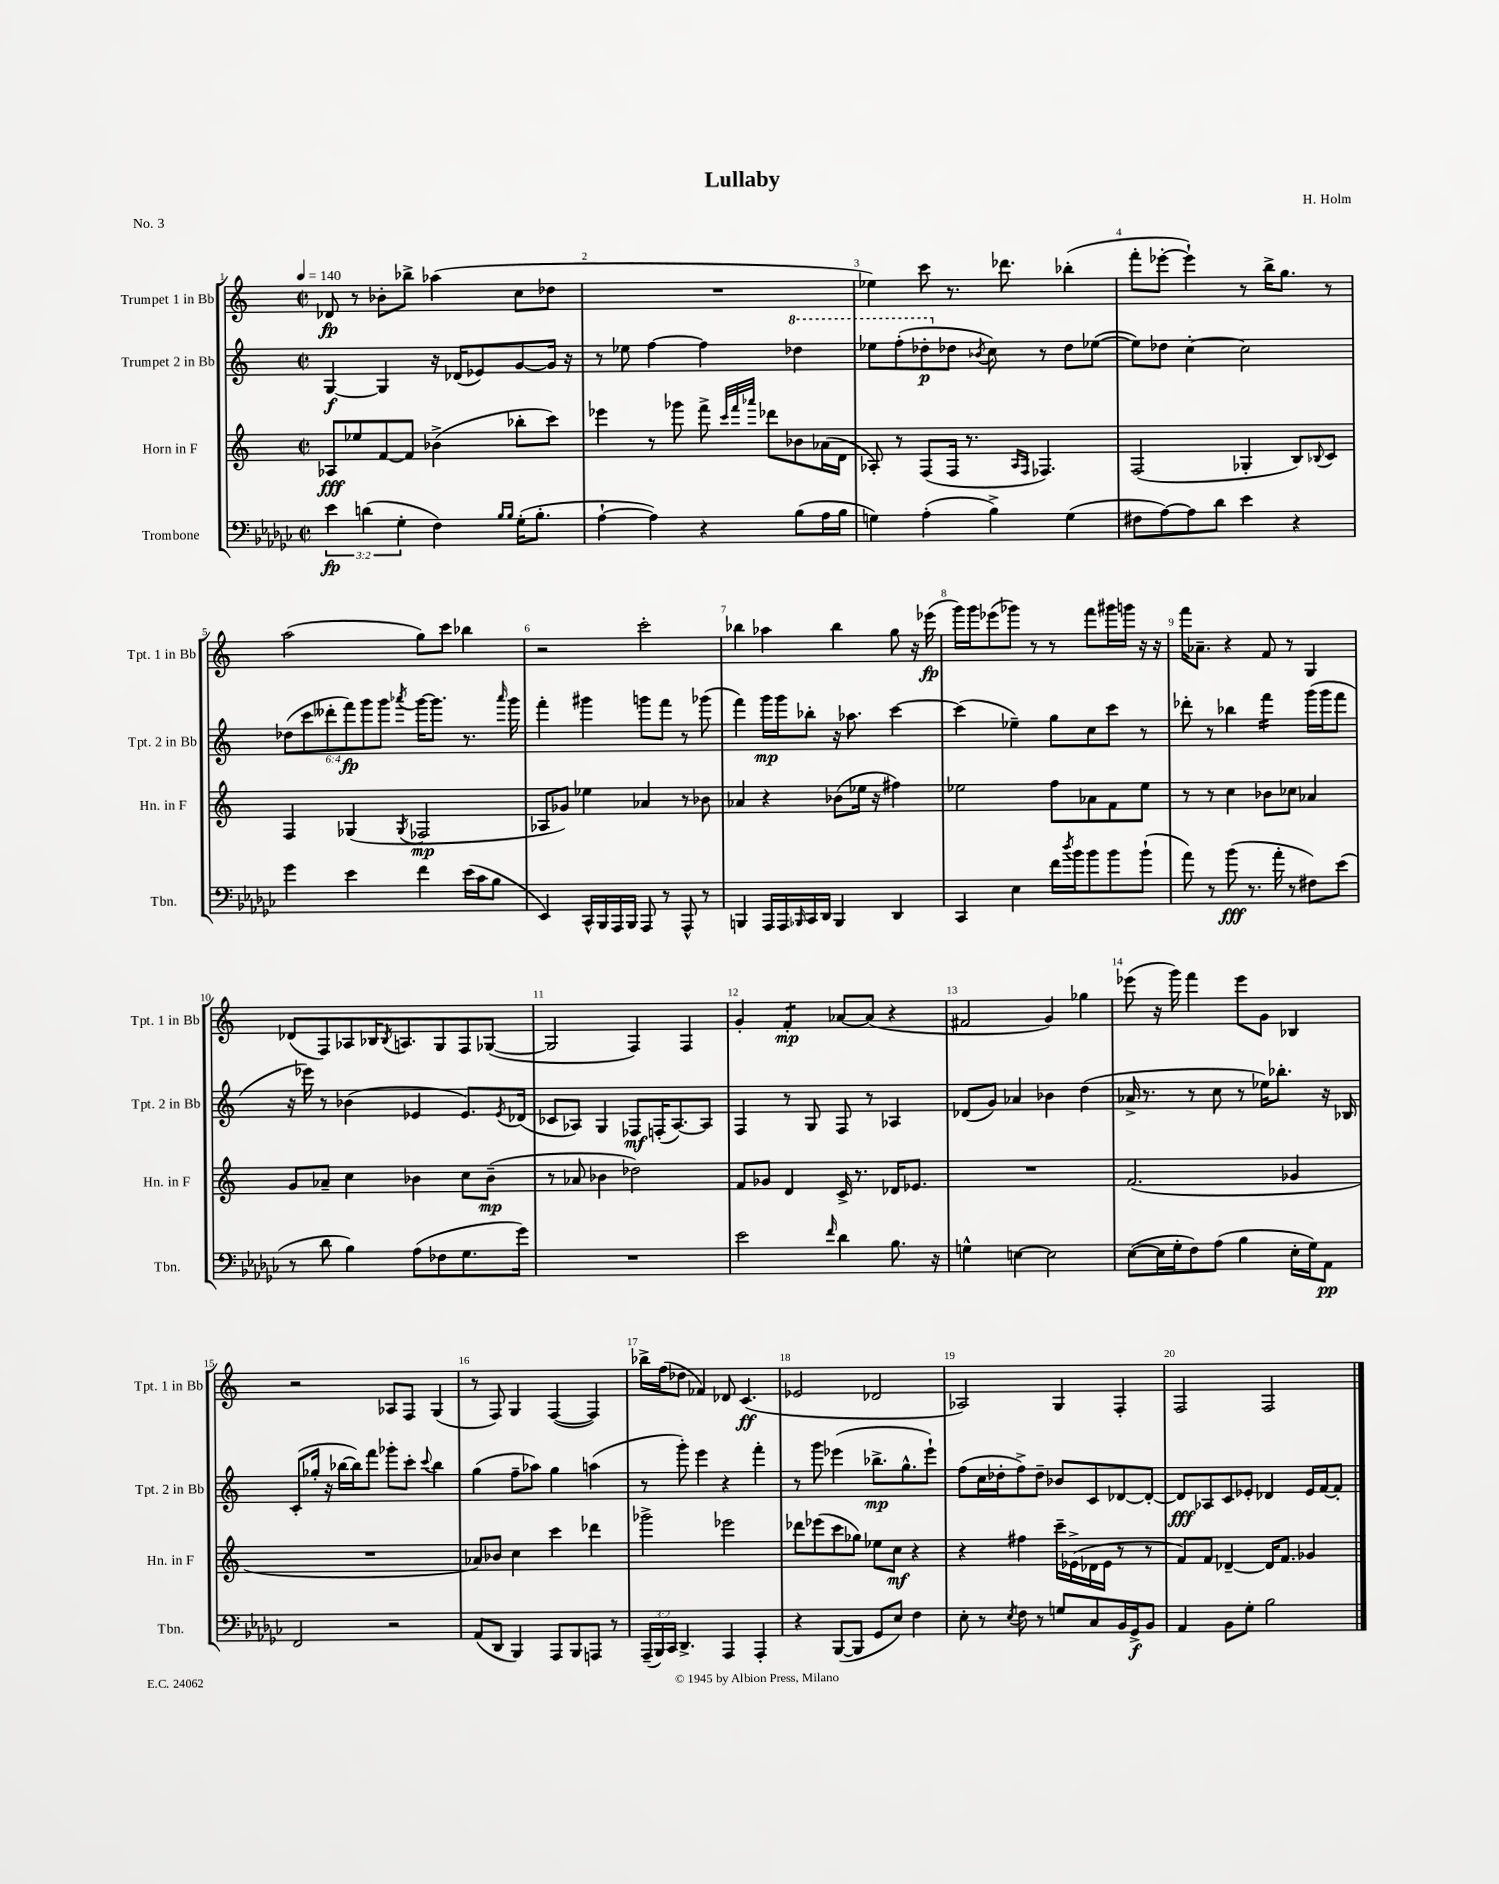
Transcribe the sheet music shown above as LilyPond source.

\header { title = "Lullaby" composer = "H. Holm" piece = "No. 3" }
<<
\new StaffGroup <<
\new Staff = "s0" \with { instrumentName = "Trumpet 1 in Bb" shortInstrumentName = "Tpt. 1 in Bb" } {
    \clef treble \key c \major \defaultTimeSignature \time 2/2 \tempo 4 = 140
    des'8\fp r8 bes'8-. bes''8-> aes''4( c''8 des''8 |
    R1 |
    ees''4) c'''8 r8. des'''8. bes''4-.( |
    f'''8-. ees'''8~-. ees'''4-!) r8 b''16-> g''8. r8 |
    a''2( g''8) c'''8 bes''4 |
    r2 c'''2-. |
    bes''4 aes''4 bes''4 g''8 r16 ees'''16\fp( |
    g'''16) g'''16 ees'''8( ges'''8) r8 r8 f'''8 gis'''16 g'''16 r16 r16 |
    f'''16 aes'8.-- r4 f'8 r8 g4 |
    des'8( f8) aes8 bes16 \acciaccatura { bes8 } a8. g8 f8 ges8~( |
    ges2 f4) f4 |
    g'4-. f'4:8-.\mp aes'8~ aes'8( r4 |
    fis'2 g'4) ges''4 |
    ees'''8( r16 g'''16) f'''4 ees'''8 g'8 bes4 |
    r2 aes8 f8 g4( |
    r8 f8) g4 f4~( f4) |
    bes''16-> f''16( des''8 fes'4) des'8 c'4.\ff( |
    ees'2 des'2 |
    aes2) g4 f4-. |
    f2 f2 \bar "|." |
}
\new Staff = "s1" \with { instrumentName = "Trumpet 2 in Bb" shortInstrumentName = "Tpt. 2 in Bb" } {
    \clef treble \key c \major \defaultTimeSignature \time 2/2 \override Staff.TupletNumber.text = #tuplet-number::calc-fraction-text
    g4~\f g4 r16 des'16( ees'8) g'8~ g'16 r16 |
    r8 ees''8 f''4~ f''4 \ottava #1 des'''4 |
    ees'''8 f'''8-.( des'''8-.\p \ottava #0 des''8 \acciaccatura { bes'8 } c''8) r8 des''8 ees''8~( |
    ees''8) des''8 c''4~-. c''2 |
    \tuplet 6/4 { des''8( c'''8 deses'''8-. f'''8\fp) g'''8 g'''8 } \acciaccatura { aes'''8 } g'''16~ g'''8. r8. \grace { aes'''16 } g'''16 |
    f'''4-. gis'''4 g'''8 f'''8 r8 ges'''8( |
    f'''4) g'''16\mp g'''16 bes''8-. r16 aes''8. c'''4~ |
    c'''4( ees''4--) g''8 c''8 c'''8 r8 |
    des'''8-. r8 bes''4 f'''4:16 g'''16( g'''16 f'''8 |
    r16 ees'''16) r8 bes'4( ees'4 ees'8.) \acciaccatura { ees'8 } des'16( |
    ces'8 aes8) g4 fes8\mf f16-.( aes8.~) aes8 |
    f4 r8 g8 f8 r8 aes4 |
    des'8( g'8) aes'4 bes'4 d''4( |
    aes'16-> r8. r8 c''8 r8 ees''16) bes''8.-. r16 bes16 |
    c'8-.( ges''16-. r16 bes''16~ bes''16) f'''8 ges'''8-. c'''8-. \appoggiatura { c'''8 } bes''4 |
    g''4( f''8-- aes''8) g''4 a''4( |
    r8 g'''8-.) e'''4 r4 f'''4-. |
    r8 g'''8 ees'''4( bes''8.->\mp g''8.-^ ees'''8-!) |
    f''8( c''16 des''16-. f''8->) des''8-- bes'8 c'8 des'8~ des'8~-. |
    des'8\fff aes8 c'8 ees'8-. des'4 ees'16 f'16~ f'8-. \bar "|." |
}
\new Staff = "s2" \with { instrumentName = "Horn in F" shortInstrumentName = "Hn. in F" } {
    \clef treble \key c \major \defaultTimeSignature \time 2/2
    aes8\fff ees''8 f'8~ f'8 bes'4->( bes''8-. c'''8) |
    ees'''4 r8 ges'''8 f'''8-> \grace { c'''32 f'''32 aes'''32 } des'''8 bes'8 aes'16( d'16 |
    aes8-.) r8 f8( f16 r8. \grace { aes16 f16 } fes4.) |
    f2( ges4-. b8) \appoggiatura { bes8 } c'8 |
    f4 ges4( \acciaccatura { ges8 } fes2\mp |
    aes8 ges'8) ees''4 aes'4 r8 bes'8 |
    aes'4 r4 bes'8( ees''16 r16 fis''4) |
    ees''2 f''8 aes'8 f'8 ees''8 |
    r8 r8 c''4 bes'8 ces''8 aes'4 |
    g'8 aes'8-- c''4 bes'4 c''8 bes'8--\mp( |
    r8 aes'8 bes'4 des''2) |
    f'8 ges'8 d'4 c'16-> r8. des'16 ees'8. |
    R1 |
    f'2.( ges'4 |
    R1 |
    aes'8) bes'8 c''4 c'''4 des'''4 |
    ges'''2-> ees'''2 |
    des'''8 ees'''8( c'''8 ges''8) ees''8 c''8\mf r4 |
    r4 fis''4 c'''16-- ees'16->( des'16 ees'16 r8 r8 |
    f'8) f'8 des'4~-- des'16 f'8. ges'4 \bar "|." |
}
\new Staff = "s3" \with { instrumentName = "Trombone" shortInstrumentName = "Tbn." } {
    \clef bass \key ges \major \defaultTimeSignature \time 2/2 \override Staff.TupletNumber.text = #tuplet-number::calc-fraction-text
    \tuplet 3/2 { ees'4\fp d'4( ges4-. } f4) \grace { bes16 bes16 } ges16-.( bes8.-. |
    aes4~-! aes4) r4 bes8( aes16 bes16 |
    g4) aes4-.( bes4->) g4( |
    fis8 aes8~) aes8 des'8 ees'4 r4 |
    ges'4 ees'4 f'4 ees'16( ces'16 bes8 |
    ees,4) ces,16-^ bes,,16 aes,,16 bes,,16 aes,,8 r8 aes,,8-^ r8 |
    b,,4 aes,,16 aes,,16 \grace { bes,,16 } ces,16 des,16 bes,,4 des,4 |
    ces,4 ees4 f'16 \acciaccatura { des''8 } bes'16 bes'8 bes'8 bes'8-!( |
    aes'8) r8 bes'8\fff( r8. aes'16-. r8 fis8) ees'8( |
    r8 des'8 bes4) aes8( fes8 ges8. ges'16) |
    R1 |
    ees'2 \grace { f'16 } des'4 bes8. r16 |
    g4-^ e4~ e2 |
    ees8~( ees16 ges16-. f8) aes8( bes4 ees16-. ges16) aes,8\pp |
    f,2 r2 |
    aes,8( des,8 bes,,4) aes,,8 bes,,8 a,,8 r8 |
    \tuplet 3/2 { aes,,16--( bes,,16) ces,16 } des,4.-> aes,,4 aes,,4-. |
    r4 bes,,8~( bes,,8 ges,8 ees8) f4 |
    ees8-. r8 \acciaccatura { ees8 } f8 r8 g8 ces8 bes,16 ges,16->\f bes,8 |
    aes,4 bes,8 ges8-. bes2 \bar "|." |
}
>>
>>
\layout { \context { \Score \override BarNumber.break-visibility = ##(#f #t #t) barNumberVisibility = #all-bar-numbers-visible } }
